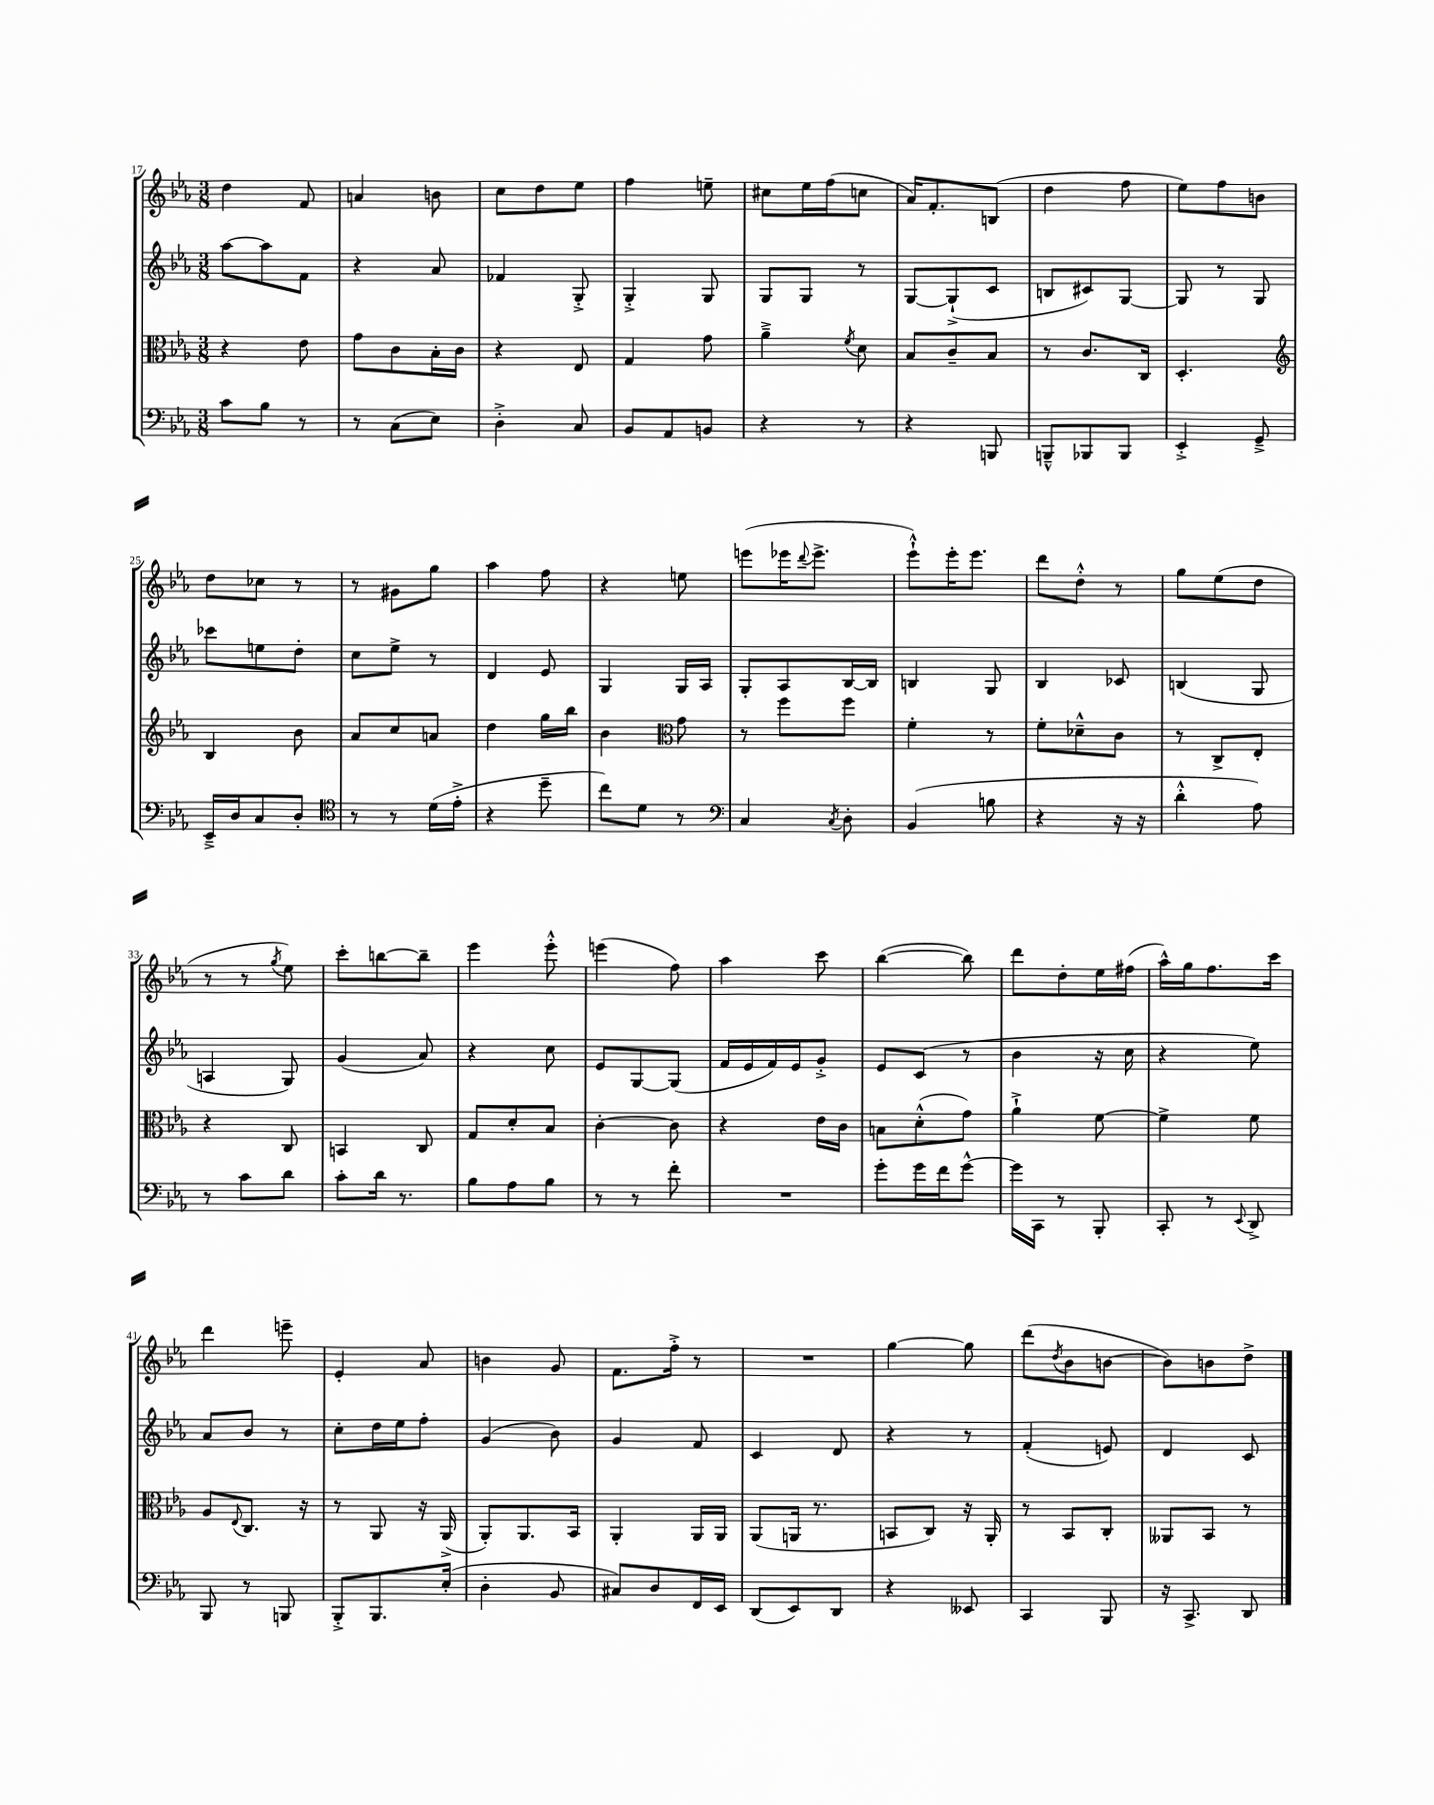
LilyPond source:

<<
\new StaffGroup <<
\new Staff = "s0" {
    \clef treble \key ees \major \numericTimeSignature \time 3/8
    d''4 f'8 |
    a'4 b'8 |
    c''8 d''8 ees''8 |
    f''4 e''8-- |
    cis''8 ees''16 f''16( c''8 |
    aes'16) f'8.-. b8( |
    d''4 f''8 |
    ees''8) f''8 b'8 |
    d''8 ces''8 r8 |
    r8 gis'8 g''8 |
    aes''4 f''8 |
    r4 e''8 |
    e'''8( ees'''16 \appoggiatura { d'''8 } ees'''8.-> |
    ees'''8-!-^) ees'''16-. ees'''8. |
    d'''8 d''8-.-^ r8 |
    g''8 ees''8( d''8 |
    r8 r8 \acciaccatura { g''8 } ees''8) |
    c'''8-. b''8~ b''8-- |
    ees'''4 ees'''8-.-^ |
    e'''4( f''8) |
    aes''4 c'''8 |
    bes''4~( bes''8) |
    d'''8 d''8-. ees''16 fis''16( |
    aes''16-^) g''16 f''8. c'''16 |
    d'''4 e'''8-- |
    ees'4-. aes'8 |
    b'4 g'8 |
    f'8. f''16-.-> r8 |
    R4. |
    g''4~ g''8 |
    d'''8( \acciaccatura { d''8 } bes'8 b'8~ |
    b'8) b'8 d''8-> \bar "|." |
}
\new Staff = "s1" {
    \clef treble \key ees \major \numericTimeSignature \time 3/8
    aes''8~ aes''8 f'8 |
    r4 aes'8 |
    fes'4 g8-.-> |
    g4-.-> g8 |
    g8 g8 r8 |
    g8~ g8-!->( c'8 |
    b8 cis'8) g8~ |
    g8 r8 g8 |
    ces'''8 e''8 d''8-. |
    c''8 ees''8-> r8 |
    d'4 ees'8 |
    g4 g16 aes16 |
    g8-. aes8 bes16~ bes16 |
    b4 g8 |
    bes4 ces'8 |
    b4( g8 |
    a4 g8) |
    g'4( aes'8) |
    r4 c''8 |
    ees'8 g8~ g8( |
    f'16 ees'16 f'16) ees'16 g'8-.-> |
    ees'8 c'8( r8 |
    bes'4 r16 c''16 |
    r4 ees''8) |
    aes'8 bes'8 r8 |
    c''8-. d''16 ees''16 f''8-. |
    g'4( bes'8) |
    g'4 f'8 |
    c'4 d'8 |
    r4 r8 |
    f'4-.( e'8) |
    d'4 c'8 \bar "|." |
}
\new Staff = "s2" {
    \clef alto \key ees \major \numericTimeSignature \time 3/8
    r4 ees'8 |
    g'8 c'8 bes16-. c'16 |
    r4 ees8 |
    g4 g'8 |
    aes'4---> \acciaccatura { f'8 } d'8 |
    bes8 c'8-- bes8 |
    r8 c'8. c16 |
    d4.-. |
    \clef treble bes4 bes'8 |
    aes'8 c''8 a'8 |
    d''4 g''16 bes''16 |
    bes'4 \clef alto g'8 |
    r8 f''8 f''8 |
    f'4-. r8 |
    f'8-. des'8---^ c'8 |
    r8 c8-> ees8-. |
    r4 c8 |
    b,4 c8 |
    g8 d'8-. bes8 |
    c'4~-. c'8 |
    r4 ees'16 c'16 |
    b8 d'8-.-^( g'8) |
    aes'4-!-> f'8~ |
    f'4-> f'8 |
    aes8 \appoggiatura { ees8 } c8. r16 |
    r8 aes,8 r16 aes,16->( |
    aes,8-.) aes,8. bes,16 |
    aes,4-. aes,16 aes,16 |
    aes,8( a,16 r8. |
    b,8 c8) r16 aes,16-. |
    r8 bes,8 c8-. |
    aeses,8 bes,8 r8 \bar "|." |
}
\new Staff = "s3" {
    \clef bass \key ees \major \numericTimeSignature \time 3/8
    c'8 bes8 r8 |
    r8 c8( ees8) |
    d4-.-> c8 |
    bes,8 aes,8 b,8 |
    r4 r8 |
    r4 b,,8 |
    b,,8---^ bes,,8 bes,,8 |
    ees,4-.-> g,8---> |
    ees,16---> d16 c8 d8-. |
    \clef tenor r8 r8 d'16( ees'16-.-> |
    r4 d''8-- |
    c''8) d'8 r8 |
    \clef bass c4 \acciaccatura { c8 } d8-. |
    bes,4( b8 |
    r4 r16 r16 |
    d'4-.-^ aes8) |
    r8 c'8 d'8 |
    c'8-. d'16 r8. |
    bes8 aes8 bes8 |
    r8 r8 f'8-. |
    R4. |
    g'8-. g'16 f'16 g'8~-^ |
    g'16 c,16 r8 bes,,8-. |
    c,8-. r8 \appoggiatura { ees,8 } d,8-> |
    bes,,8 r8 b,,8 |
    bes,,8-.-> bes,,8. ees16-.( |
    d4-. bes,8 |
    cis8) d8 f,16 ees,16 |
    d,8( ees,8) d,8 |
    r4 eeses,8 |
    c,4 bes,,8 |
    r16 c,8.-> d,8 \bar "|." |
}
>>
>>
\layout { \context { \Score currentBarNumber = #17 } }
